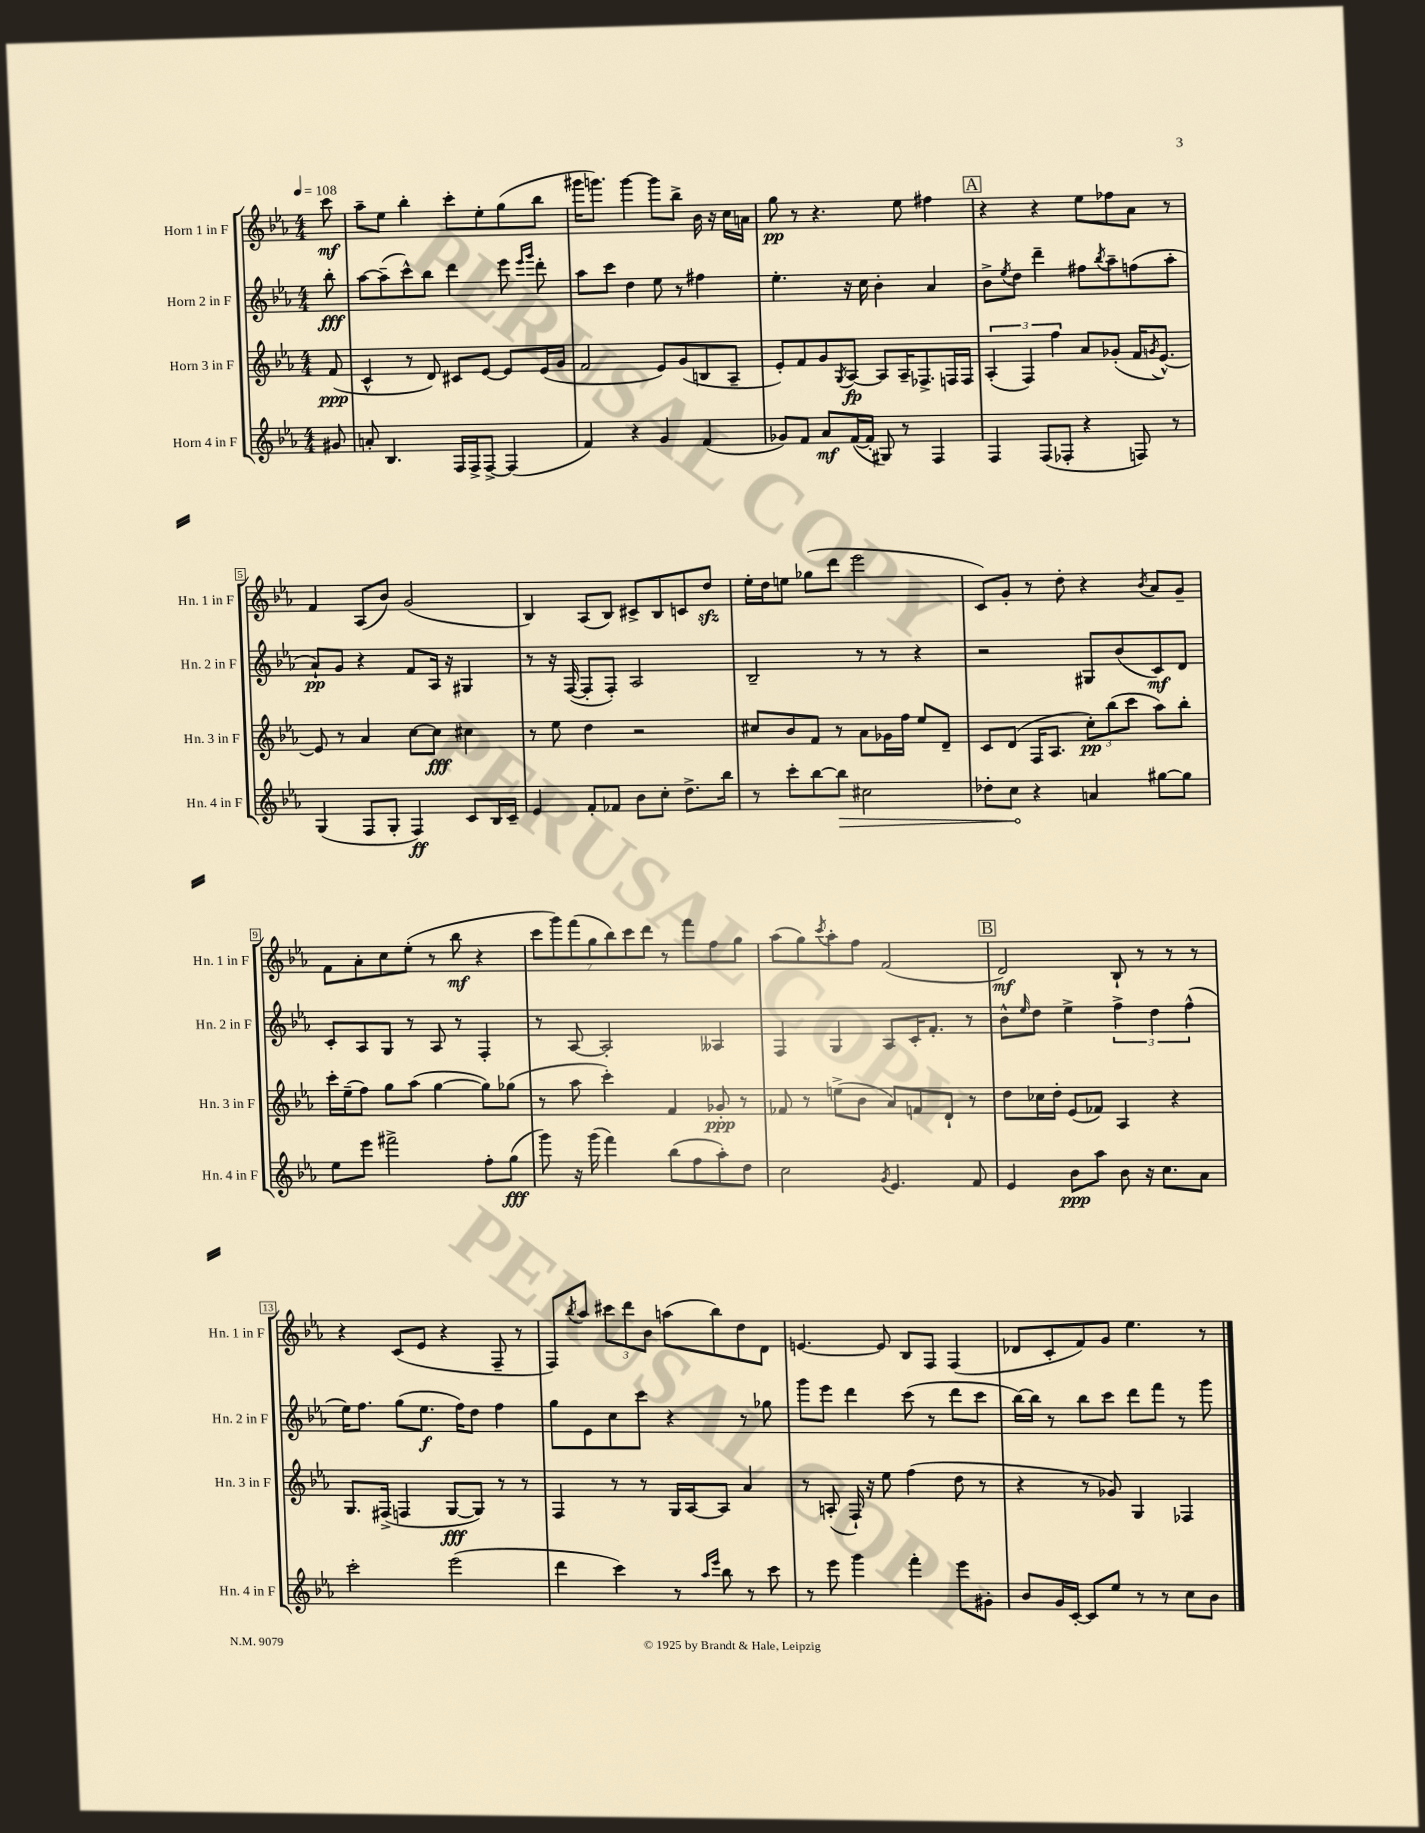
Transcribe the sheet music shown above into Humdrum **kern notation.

**kern	**kern	**kern	**kern
*staff4	*staff3	*staff2	*staff1
*clefG2	*clefG2	*clefG2	*clefG2
*k[b-e-a-]	*k[b-e-a-]	*k[b-e-a-]	*k[b-e-a-]
*M4/4	*M4/4	*M4/4	*M4/4
*MM108	*MM108	*MM108	*MM108
8g#/	(8f/	8bb-'\	8ccc\
=	=	=	=
8a'/	4c^^/	[8aa-\L	8aa-~\L
4.B-/	.	(8aa-~\]	8ee-\J
.	8r	8ccc^^\)	4bb-'\
.	8d/)	8bb-\J	.
16F/LL	8c#/L	4ddd\	8ccc'\L
16F^/J	.	.	.
[8F^/J	[8e-/J	.	8ee-'\
(4F/]	8e-/]L	8eee-\	(8gg\
.	.	16qqeee-/LL	.
.	.	16qqggg/JJ	.
.	(16e-/L	8ddd'\	8bb-\J
.	16g/JJ	.	.
=	=	=	=
4f/)	2f/	8aa-\L	16ggg#\LK
.	.	.	8.ggg\J)
.	.	8ccc\J	.
4r	.	4dd\	[4ggg\
4g/	8e-/L)	8ee-\	8ggg\]L
.	(8g/	8r	8bb-^\J
(4f/	8B/	4ff#\	16b-\
.	.	.	16r
.	8A-~/J	.	16cc\LL
.	.	.	16a\JJ
=	=	=	=
8g-/L)	8e-'/L)	4.ee-'\	8gg\
8f/J	8f/	.	8r
8a-/L	8g/	.	4.r
.	8qG/	.	.
([16f/L	[8A-/J	16r	.
16f'/]JJ	.	16cc\	.
8G#/)	8A-/]L	4b-'\	.
8r	16A-~/K	.	8ee-\
.	8.F-^/	.	.
4F/	.	4a-/	4ff#\
.	16F/L	.	.
.	16F/JJ	.	.
=	=	=	=
4F/	(6A-'/	8b-^\L	4r
.	.	8qee-/	.
.	.	8dd\J	.
.	6F/)	.	.
(8F/L	.	4ddd~\	4r
.	6ff\	.	.
8F-'/J	.	.	.
4r	8a-/L	8ff#\L	8ee-\L
.	.	8qbb-/	.
.	(8g-'/J	8aa-~\	8ff-\
8F/)	16f/LK	(8ff\	8a-\J
.	8qg/	.	.
.	[8.e-^^/J)	.	.
8r	.	8aa-'\J	8r
=	=	=	=
(4G/	8e-/]	8a-`/L)	4f/
.	8r	8g/J	.
8F/L	4a-/	4r	(8A-/L
8G'/J	.	.	8b-/J)
4F/)	[8cc\L	8f/L	(2g/
.	8cc\]J	16A-/Jk	.
.	.	16r	.
8c/L	4cc#\	4G#/	.
16B-/L	.	.	.
16c~/JJ	.	.	.
=	=	=	=
4e-/	8r	8r	4B-/)
.	8ee-\	16r	.
.	.	([16F/	.
8f'/L	4dd\	8F'/]L	(8A-/L
8f-/J	.	8F'/J)	8B-/J)
8b-\L	2r	2A-/	8c#^/L
8cc'\J	.	.	8B-/
8.dd^\L	.	.	8c/
.	.	.	8dd/J
16bb-\Jk	.	.	.
=	=	=	=
8r	8cc#/L	2B-~/	16ee-'\LL
.	.	.	16dd\J
8ccc'\L	8b-/	.	8ee\J
[8bb-\	8f/J	.	(8gg-\L
8bb-\]J	8r	.	8ddd\J
2cc#\	8a-\L	8r	2eee-\
.	16g-\L	8r	.
.	16ff\JJ	.	.
.	8ee-/L	4r	.
.	8d~/J	.	.
=	=	=	=
8dd-'\L	8c/L	2r	8c/L)
8cc\J	(8d/J	.	8g'/J
4r	16F/LK	.	8r
.	8.A-/J	.	.
.	.	.	8dd'\
4a/	12cc'\L)	8G#/L	4r
.	(12bb-\	.	.
.	.	(8b-/	.
.	12ccc\J	.	.
.	.	.	8qb-/
[8gg#\L	8aa-\L)	8c/)	8a-/L
8gg#\]J	8bb-'\J	8d/J	8g~/J
=	=	=	=
8ee-\L	16ccc'\LL	8c'/L	8f\L
.	(16ee-~\J	.	.
8eee-\J	8ff\J)	8A-/	8a-'\
2fff#^\	8gg\L	8G/J	8cc\
.	(8aa-\J	8r	(8ee-'\J
.	[4gg\	8A-/	8r
.	.	8r	8bb-\
8ff'\L	8gg\]L)	4F'/	4r
(8gg\J	(8gg-\J	.	.
=	=	=	=
8ggg\)	8r	8r	14ccc\L
.	.	.	14ggg\)
16r	8aa-\	[8A-/	.
.	.	.	(14fff\
(16ggg\	.	.	.
.	.	.	14gg\
4fff\)	4ccc'\)	2A-'/]	.
.	.	.	14bb-\)
.	.	.	14ccc\
.	.	.	14ddd\J
(8bb-\L	4f/	.	8r
8ff\	.	.	8fff\L
8aa-'\)	8g-'/	4A--/	8ff\
8dd\J	8r	.	8gg\J
=	=	=	=
2cc\	8f-/	4F/	(8aa-\L
.	8r	.	8gg\)
.	.	.	8qccc/
.	(8ee^\L	4G/	8aa-'\
.	8b-\J	.	8ff\J
8qg/	.	.	.
4.e-/	8a-/L)	8A-/L	(2f/
.	8f/	16c'/K	.
.	.	8.f'/J	.
.	8d`/J	.	.
8f/	8r	8r	.
=	=	=	=
4e-/	8dd\L	8b-^^\L	2d/)
.	.	16qqee-/	.
.	16cc-\L	8dd\J	.
.	16dd'\JJ	.	.
8b-\L	(8e-/L	4ee-^\	.
8aa-\J	8f-/J)	.	.
8b-\	4A-/	6ff^\	8B-`/
16r	.	.	8r
.	.	6dd\	.
8.cc\L	.	.	.
.	4r	.	8r
.	.	(6ff^^\	.
8a-\J	.	.	8r
=	=	=	=
2ccc'\	8.G/L	16ee-\LK)	4r
.	.	8.ff\J	.
.	(16F#^/Jk	.	.
.	4F/	(8gg\L	(8c/L
.	.	8.ee-\J	8e-/J
(2eee-\	[8G/L	.	4r
.	.	16ff\LK)	.
.	8G/]J)	8dd\J	.
.	8r	4ff\	8F~/
.	8r	.	8r
=	=	=	=
4ddd\	4F/	8gg\L	8F/L)
.	.	.	8qbb-/
.	.	8e-\	8aa-/J
4ccc\)	8r	8cc\	12ccc#\L
.	.	.	12ddd\
.	8r	8ccc\J	.
.	.	.	12b-\J
8r	16G/LL	4r	(8aa\L
.	[16A-/J	.	.
16qqaa-/LL	.	.	.
16qqeee-/JJ	.	.	.
8bb-\	8A-/]J	.	8bb-\)
8r	4a-/	8r	8dd\
8ccc\	.	8gg-\	8d\J
=	=	=	=
8r	8r	8ggg\L	[4.e/
8eee-\	(8A'/	8eee-\J	.
4ggg\	16F`/)	4ddd\	.
.	16r	.	.
.	8ee-\	.	8e/]
4fff'\	(4ff\	(8ccc\	8B-/L
.	.	8r	8F/J
8eee-\L	8dd\	8ddd\L	(4F/
8g#'\J	8r	8ccc\J	.
=	=	=	=
8b-/L	4r	[16bb-\LL)	8d-/L
.	.	16bb-\]JJ	.
16g/L	.	8r	8c'/
[16c'/JJ	.	.	.
8c/]L	8r	8bb-\L	8f/)
8ee-/J	8g-/)	8ccc\J	8g/J
8r	4G/	8ddd\L	4.ee-\
8r	.	8fff\J	.
8cc\L	4F-/	8r	.
8b-\J	.	8ggg\	8r
==	==	==	==
*-	*-	*-	*-
